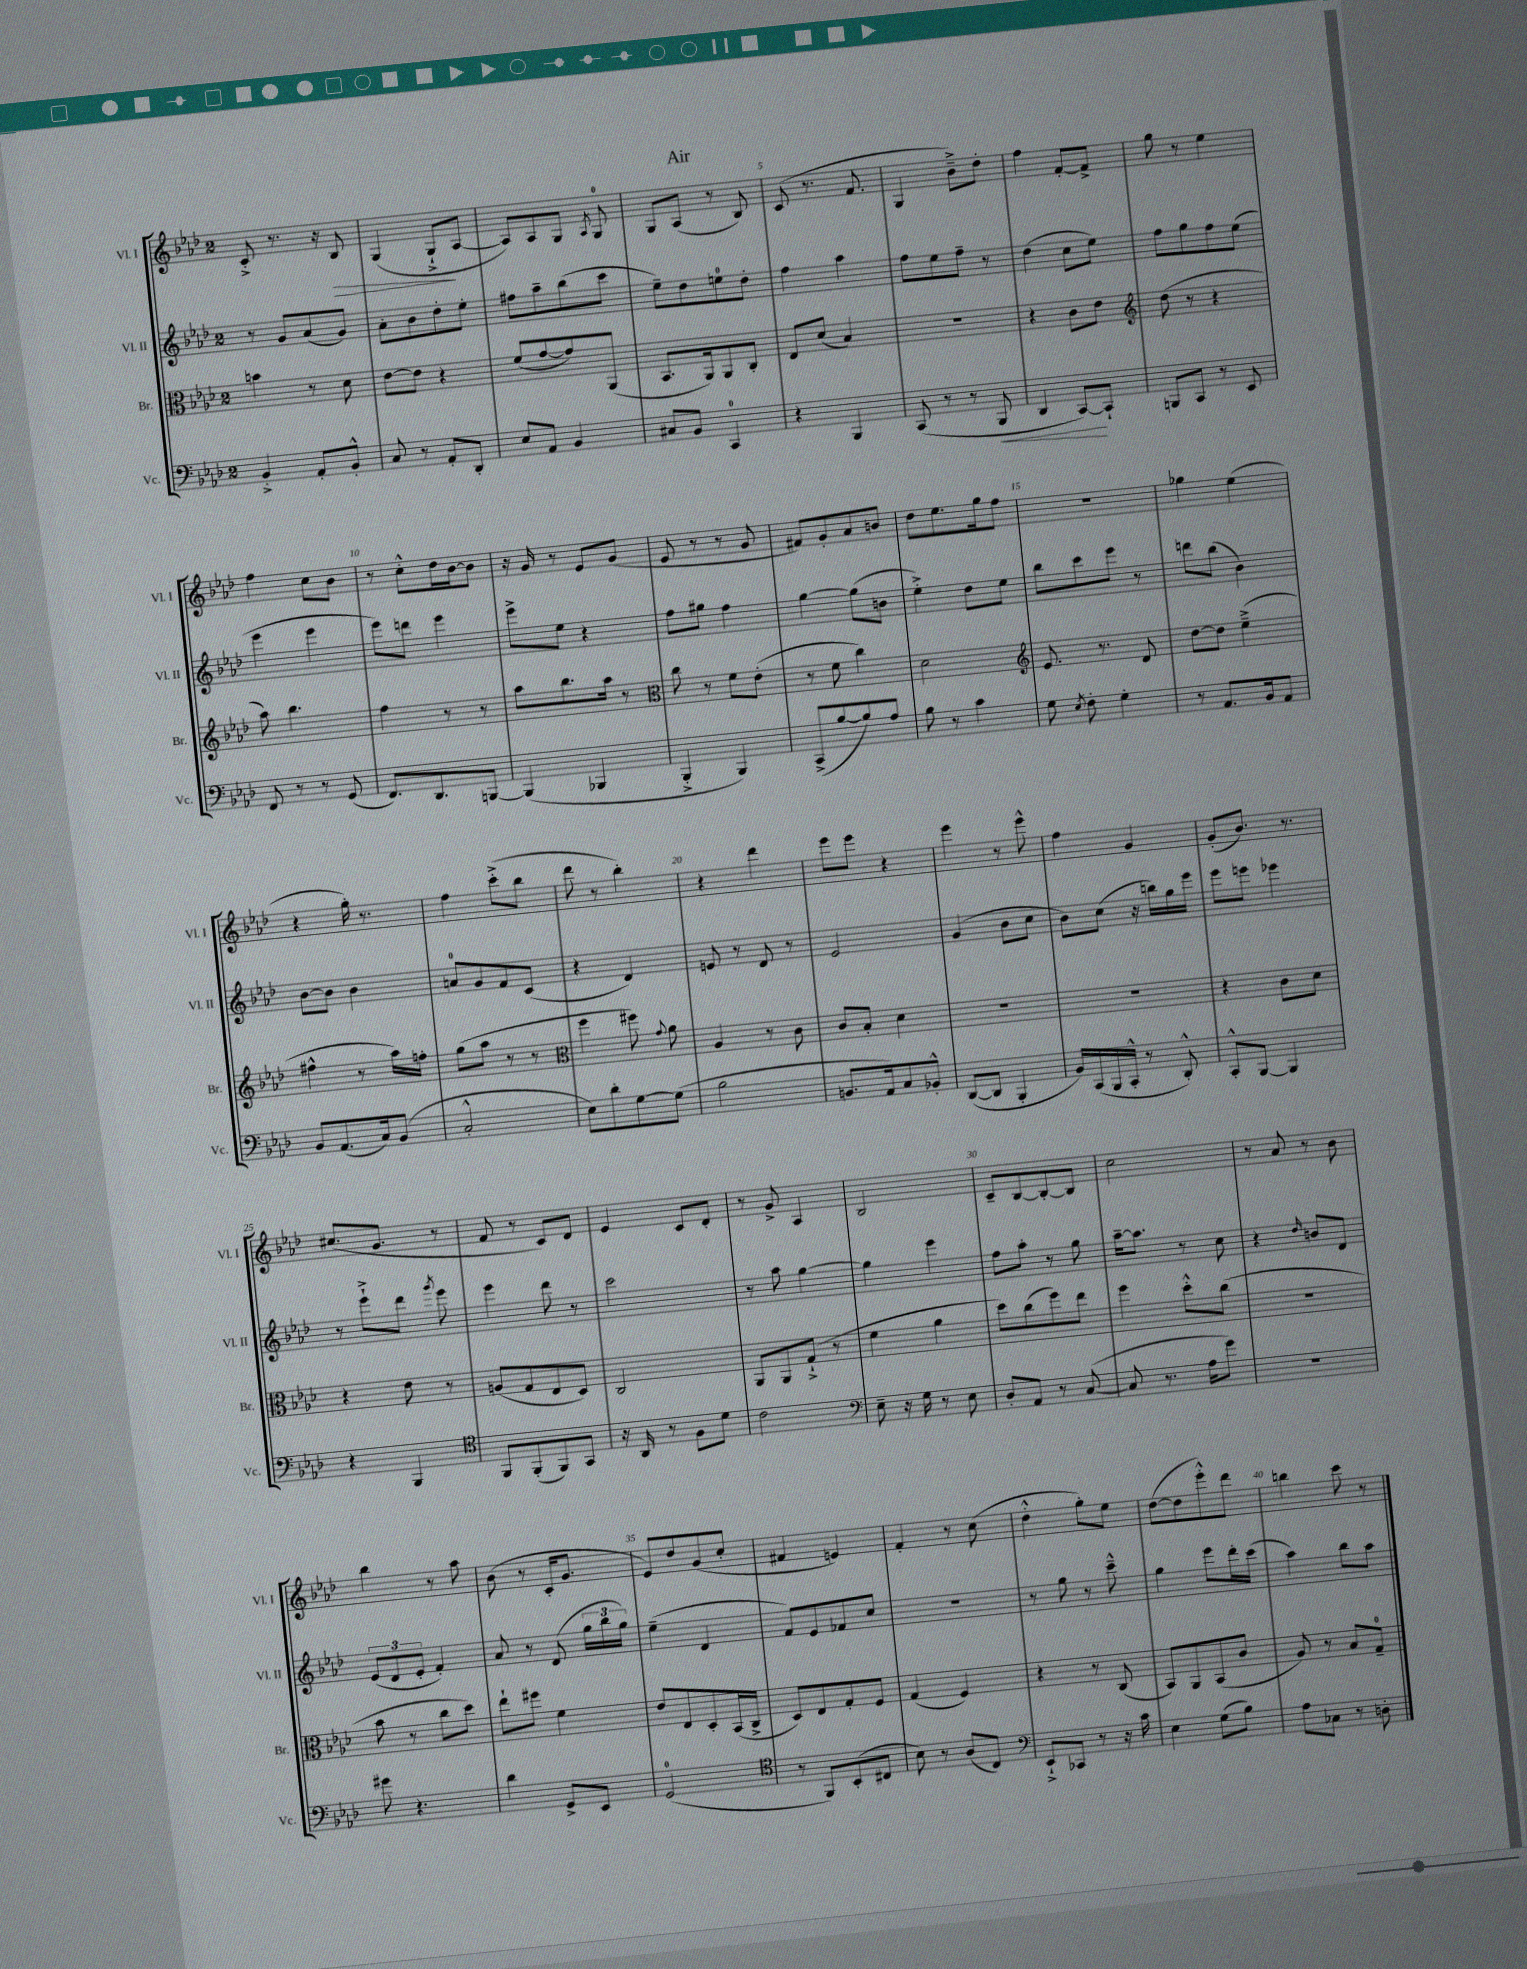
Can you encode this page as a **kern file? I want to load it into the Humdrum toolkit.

**kern	**kern	**kern	**kern
*staff4	*staff3	*staff2	*staff1
*clefF4	*clefC3	*clefG2	*clefG2
*k[b-e-a-d-]	*k[b-e-a-d-]	*k[b-e-a-d-]	*k[b-e-a-d-]
*M2/4	*M2/4	*M2/4	*M2/4
4BB-'^/	4b\	8r	8c'^/
.	.	8g/L	8.r
8AA-'/L	8r	(8a-/	.
.	.	.	16r
8BB-'^^/J	8d-\	8g/J)	8B-/
=	=	=	=
8C/	[8e-\L	8a-'\L	(4G/
8r	8e-\]J	8b-\	.
8AA-'/L	4r	8dd-'\	8G`^/L
8DD-'/J	.	8ee-'\J	[8A-/J
=	=	=	=
8E-/L	(8f/L	8ff#\L	8A-/]L)
8AA-/J	[8g/	8aa-~\	8A-/
4BB-/	8g/])	(8bb-\	8G/J
.	.	.	8qA-/
.	(8AA-/J	8ccc\J	8G/
=	=	=	=
8C#/L	8.BB-/L	8ee-~\L)	8G/L
8BB-/J	.	8dd-\	(8A-/J
.	16AA-/k)	.	.
4CC/	8AA-/	8ee\	8r
.	8C'/J	8dd-'\J	8B-/)
=	=	=	=
4r	8E-/L	4ff\	(8c/
.	(8d-/J	.	8.r
4BBB-/	4B-/)	4aa-\	.
.	.	.	8.f/
=	=	=	=
(8CC/	2r	8ff\L	4G/
8r	.	8ee-\	.
8r	.	8ff~\J	8b-~^\L)
8BBB-/	.	8r	8dd-'\J
=	=	=	=
4DD-/	4r	(4dd-\	4ff\
[8CC/L)	8c\L	8cc\L	[8f'/L
8CC`/]J	8e-\J	8ee-\J)	8f^/]J
=	=	=	=
*	*clefG2	*	*
8BBB/L	(8dd-\	8ff\L	8gg\
8CC/J	8r	8gg\	8r
8r	4r	8ff\	4ee-\
8EE-/	.	(8ee-\J	.
=	=	=	=
8FF/	8aa-\)	4eee-\	4ff\
8r	4.bb-\	.	.
8r	.	4eee-\	8cc\L
(8GG/	.	.	8b-\J
=	=	=	=
8.FF/L)	4ff\	8eee-\L)	8r
.	.	8ddd\J	8cc'^^\L
8.DD-/	.	.	.
.	8r	4eee-\	16dd-\L
.	.	.	[16b-\J
[8BBB/J	8r	.	8b-\]J
=	=	=	=
(4BBB/]	8aa-\L	8eee-^\L	16r
.	.	.	16g/
.	8.bb-\	8ee-\J	8r
4BBB-/	.	4r	8e-/L
.	16aa-\Jk	.	.
.	8r	.	(8g/J
=	=	=	=
*	*clefC3	*	*
4BBB-'^/	8cc\	8ff\L	8e-/
.	8r	8gg#\J	8r
4BBB-/)	8f\L	4ff\	8r
.	(8e-'\J	.	8g/
=	=	=	=
(8CC^/L	8r	[4gg\	8f#/L)
[8B-/	8f\	.	8g'/
8B-/])	4cc\)	(8gg\]L	8a-/
8A-/J	.	8b\J	8b/J
=	=	=	=
8B-\	2d-\	4ee-'^\)	8dd-\L
8r	.	.	8.ee-\
4c\	.	8dd-\L	.
.	.	.	16gg\k
.	.	8ee-\J	8ff\J
=	=	=	=
*	*clefG2	*	*
8G\	8.e-/	8bb-\L	2r
8qE-/	.	.	.
8F'\	.	8ccc\	.
.	8.r	.	.
4G'\	.	8eee-\J	.
.	8d-/	8r	.
=	=	=	=
8r	[8dd-\L	8ddd\L	4gg-\
8.AA-/L	8dd-\]J	(8bb-\J	.
.	(4ee-~^\	4b-\)	(4ee-\
16BB-/k	.	.	.
8AA-/J	.	.	.
=	=	=	=
8BB-/L	4ff#^^\	[8b-\L	4r
(8.AA-/	.	8b-\]J	.
.	8r	4b-\	16gg'\)
16C/k)	.	.	8.r
(8BB-/J	16aa-\LL)	.	.
.	16ff'\JJ	.	.
=	=	=	=
2C'^^/	(8gg\L	8a/L	4ff\
.	8aa-\J	8g/	.
.	8r	8f/	(8ccc'^\L
.	8r	(8c/J	8bb-\J
=	=	=	=
*	*clefC3	*	*
8E-\L)	4ff\	4r	8ddd-\
8d-'\	.	.	8r
[8G\	8ff#\)	4d-/)	4bb-'\)
.	8qqg/	.	.
(8G\]J	8a-\	.	.
=	=	=	=
2B-\	4A-/	8e/	4r
.	.	8r	.
.	8r	8d-/	4ddd-\
.	8c\	8r	.
=	=	=	=
8.BB/L	8c/L	2e-/	8eee-\L
.	8B-'/J	.	8eee-\J
16AA-/k)	.	.	.
8C/	4d-\	.	4r
8BB-'^^/J	.	.	.
=	=	=	=
([8DD-/L	2r	(4g/	4eee-\
8DD-/]J	.	.	.
4BBB-'/	.	8b-\L	8r
.	.	8cc\J	8eee-^^\
=	=	=	=
16BB-/LL)	2r	8b-\L)	4ff\
(16CC/	.	.	.
16BBB-/	.	(8cc\J	.
16CC'^^/JJ	.	.	.
8r	.	16r	4g/
.	.	16bb\LL)	.
8DD-'^^/)	.	16gg\	.
.	.	16eee-\JJ	.
=	=	=	=
8CC'^^/L	4r	8eee-\L	(8g'/L
[8BBB-/J	.	8eee\J	8.b-/J)
4BBB-/]	8c\L	4eee-\	.
.	.	.	8.r
.	8d-\J	.	.
=	=	=	=
4r	4r	8r	(8.cc#/L
.	.	8eee-`^\L	.
.	.	.	8.g/J
4BBB-/	8e-\	8ddd-\J	.
.	.	8qggg/	.
.	8r	8eee-\	8r
=	=	=	=
*clefC4	*	*	*
8FF/L	(8A/L	4eee-\	8f/
(8FF'/	8G/	.	8r
8FF/)	8E-/	8ddd-\	8c/L)
8GG/J	8D-/J)	8r	8d-/J
=	=	=	=
16r	2C/	2ccc\	4e-/
16AA-/	.	.	.
8r	.	.	.
8F\L	.	.	8c/L
8d-\J	.	.	8d-'/J
=	=	=	=
2c\	8AA-/L	8r	8r
.	8AA-/	8aa-\	8g^/
.	(8G`^/J	[4gg\	4A-/
.	8r	.	.
=	=	=	=
*clefF4	*	*	*
8E-~\	4f\	4gg\]	2B-/
16r	.	.	.
16G\	.	.	.
8r	4a-\	4eee-\	.
8E-\	.	.	.
=	=	=	=
8D-'/L	8dd-\L)	8ff\L	8c~/L
8AA-/J	(8cc\	8aa-'\J	[8B-/
8r	8ff\)	8r	8B-'/_
([8C/	8ee-\J	8gg\	8B-/]J
=	=	=	=
8C/]	4ff\	[16aa-~\LK	2cc\
.	.	8.aa-\]J	.
8.r	.	.	.
.	8dd-'^^\L	8r	.
16A-\LK	.	.	.
8g\J)	(8cc\J	8cc\	.
=	=	=	=
2r	2r	4r	8r
.	.	.	8a-/
.	.	16qqdd-/	.
.	.	8b/L	8r
.	.	8d-/J	8b-\
=	=	=	=
8g#\	8b-\	(12e-/L	4bb-\
.	.	12d-/	.
4.r	8r	.	.
.	.	12e-'/J	.
.	8cc\L	4f'/)	8r
.	8dd-\J)	.	8aa-\
=	=	=	=
4d-\	8ee-`\L	8a-/	(8b-\
.	8ff#\J	8r	8r
8GG^/L	4f\	(8d-/	16c'/LK
.	.	.	8.g/J
8EE-/J	.	24gg\LL	.
.	.	24bb-\	.
.	.	24gg\JJ)	.
=	=	=	=
(2GG/	8e-/L	(4ee-~\	8e-/L)
.	8E-/	.	8dd-/
.	8D-'/	4d-/	(8g/
.	(16BB-/L	.	8cc'/J
.	16C^/JJ	.	.
=	=	=	=
*clefC4	*	*	*
8r	8D-/L)	8f/L)	4f#/
8FF/L)	8E-/	8e-/	.
(8BB-'/	8G'/	8f-/	4e/)
8C#/J	8F/J	8cc/J	.
=	=	=	=
8B-\)	(4G/	2r	4f'/
8r	.	.	.
(8A-/L	4F/)	.	8r
8C/J)	.	.	(8cc\
=	=	=	=
*clefF4	*	*	*
8EE-`^/L	4r	8r	4dd-'^^\
8CC-/J	.	8gg\	.
8r	8r	8r	8gg'\L)
16r	(8C/	8ccc~^^\	8ee-\J
16c\	.	.	.
=	=	=	=
4E-\	8BB-/L)	4gg\	([8dd-\L
.	8AA-/	.	8dd-\]
(8G\L	(8BB-/	8eee-\L	8eee-'^^\)
8B-\J)	8c/J	16ddd-'\L	8ddd-\J
.	.	(16ccc\JJ	.
=	=	=	=
8A-\L	8A-/)	4aa-\)	4bb\
8C-\J	8r	.	.
8r	8B-/L	8bb-\L	8ccc\
8D'\	8G~/J	8aa-\J	8r
==	==	==	==
*-	*-	*-	*-
